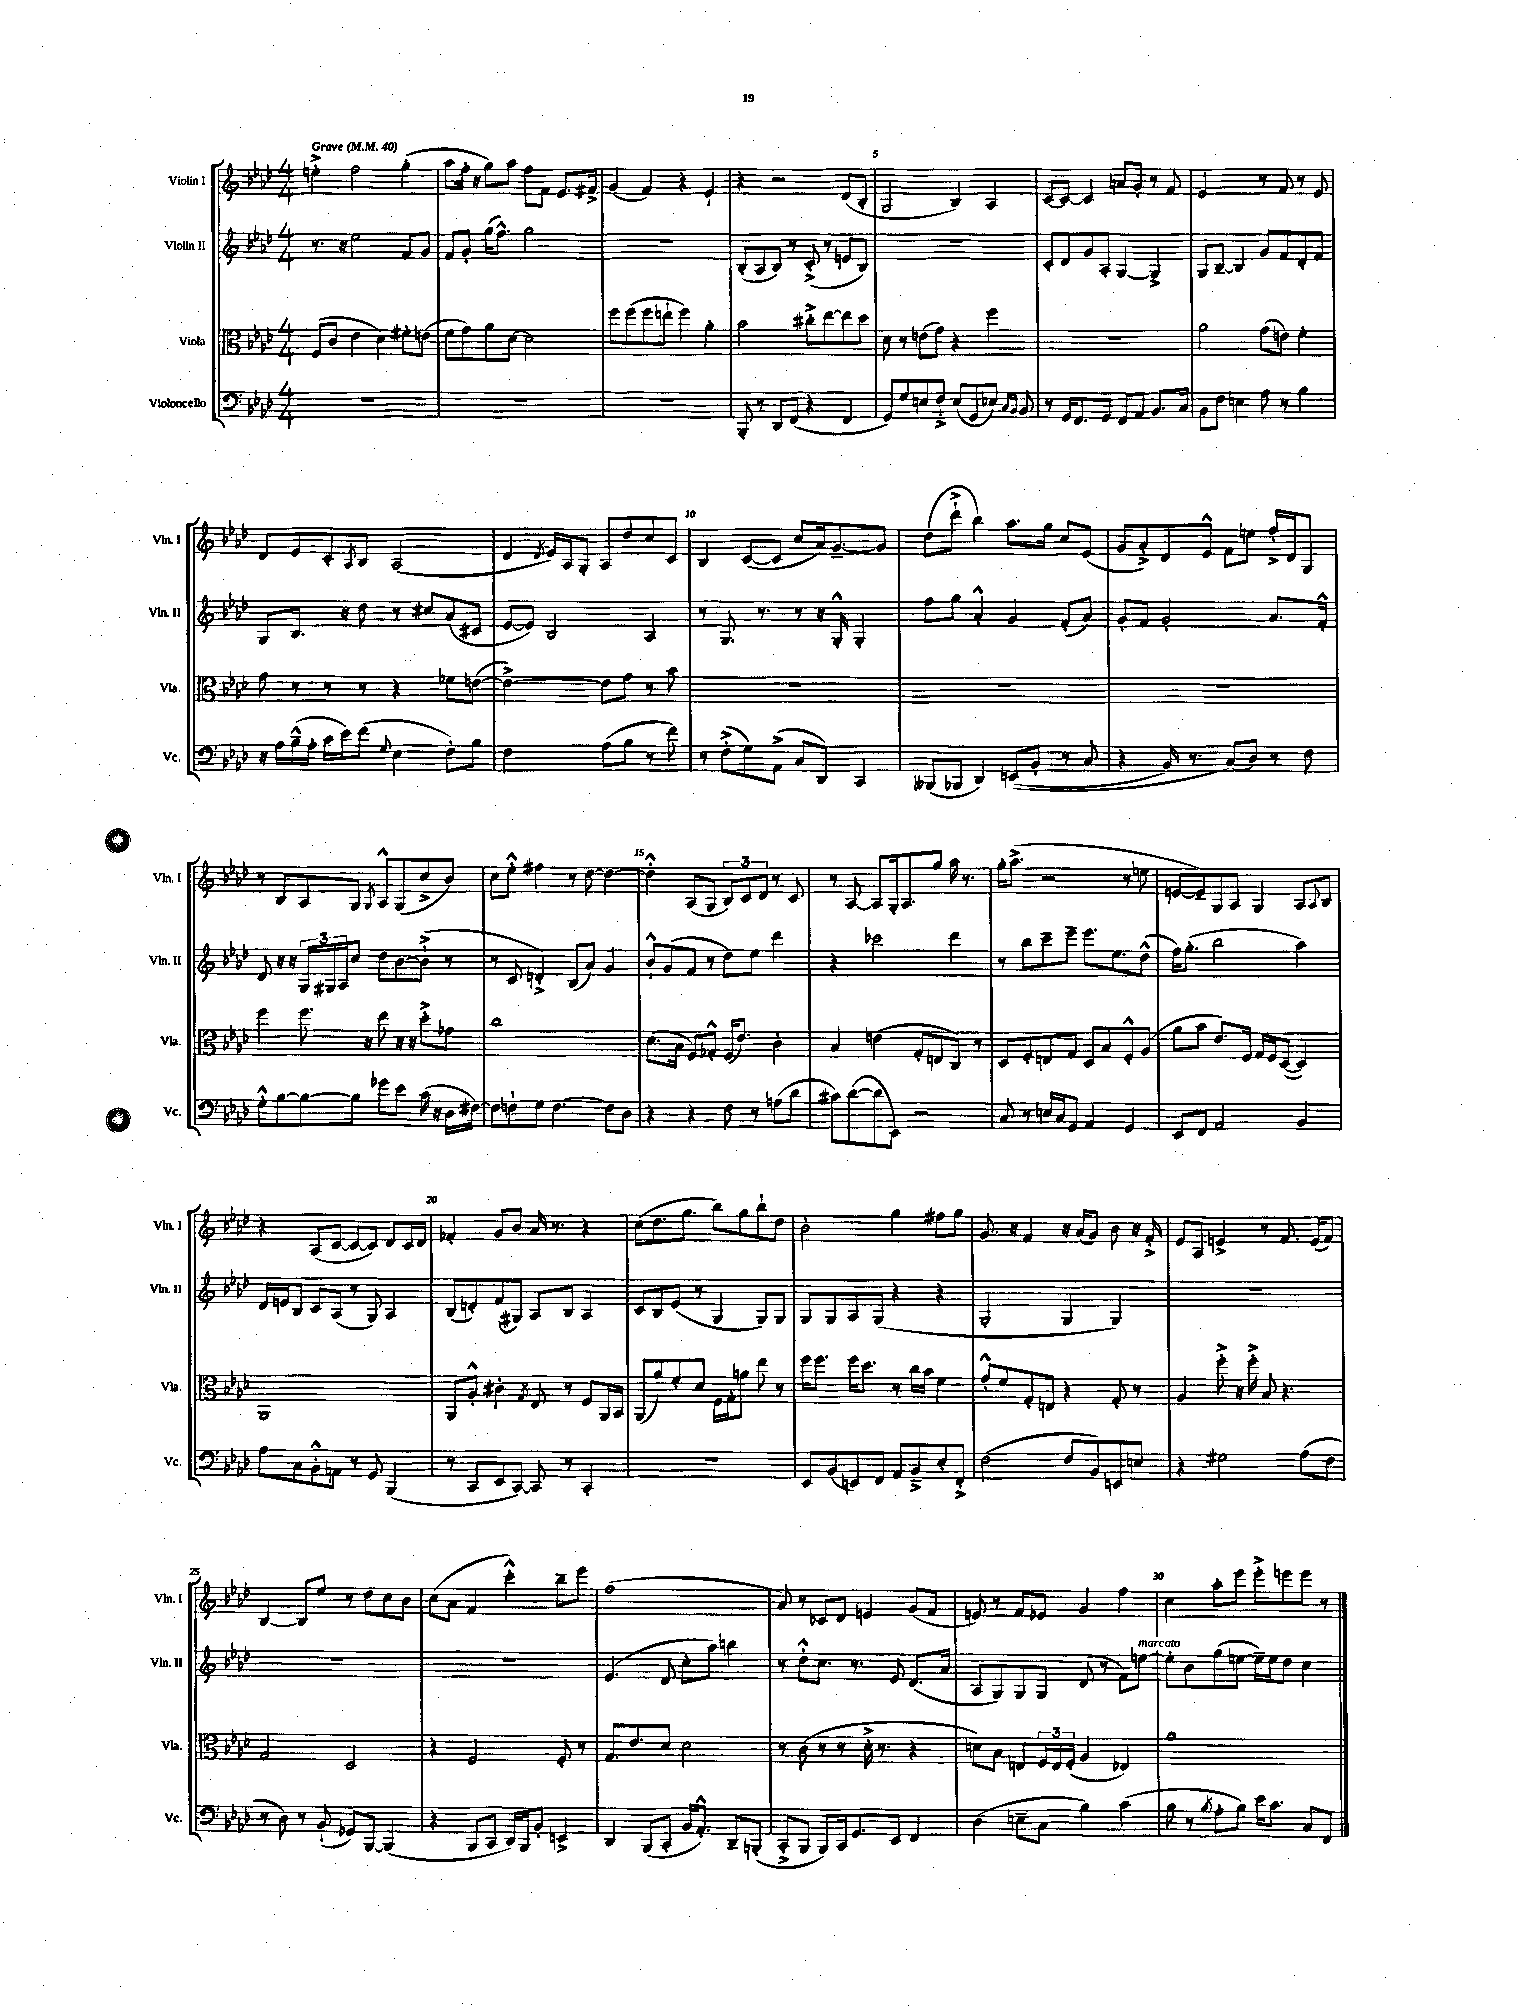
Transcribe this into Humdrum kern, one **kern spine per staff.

**kern	**kern	**kern	**kern
*staff4	*staff3	*staff2	*staff1
*clefF4	*clefC3	*clefG2	*clefG2
*k[b-e-a-d-]	*k[b-e-a-d-]	*k[b-e-a-d-]	*k[b-e-a-d-]
*M4/4	*M4/4	*M4/4	*M4/4
*MM40	*MM40	*MM40	*MM40
1r	(8F	8.r	4ee'^
.	8c	.	.
.	.	16r	.
.	4e-	2ee-	2ff
.	4d-)	.	.
.	8f#'	8f	(4gg'
.	(8e	8g	.
=	=	=	=
1r	8f	8f	8aa-
.	8g)	8g'	16ff'
.	.	.	16r
.	8a-	(16gg	8gg)
.	.	8.ff^^)	.
.	[8d-	.	8aa-
.	2d-]	2gg	8ff
.	.	.	8f
.	.	.	8.e-
.	.	.	16f#^
=	=	=	=
1r	8ff	1r	(4g
.	(8ff	.	.
.	8ff	.	4f)
.	8ee`	.	.
.	4ff)	.	4r
.	4a-'	.	4e-`
=	=	=	=
8BBB-'	2b-	(8B-'	4r
8r	.	8A-	.
8DD-	.	8B-)	2r
(8FF	.	8r	.
4r	8cc#'^	(8c'^	.
.	[8ee-	8r	.
4FF	8ee-]	8e	(8d-
.	8dd-	8B-)	8B-'
=	=	=	=
8GG)	8d-	1r	2G
8G	8r	.	.
8E	(8e	.	.
8F`^	8g)	.	.
(8E	4r	.	4B-)
8GG	.	.	.
8E-)	4ff	.	4A-
16qqC	.	.	.
16qqBB-	.	.	.
8BB-	.	.	.
=	=	=	=
8r	1r	8c'	[8c
16GG	.	8d-	8c_
8.FF	.	.	.
.	.	8g	4c]
8GG	.	8A-'	.
8FF	.	[4G	8a
8AA-	.	.	8g'
8.BB-	.	4G^]	8r
.	.	.	8f
16C	.	.	.
=	=	=	=
8BB-	2a-	8G	2e-
8F	.	[8B-~	.
4E	.	4B-]	.
8A-	(8g	8g	8r
8r	8e)	8f	8f
4B-	4f'	8d-'	8r
.	.	8f	8e-
=	=	=	=
16r	8g	8G	8d-
16A-	.	.	.
(16B-~^^	8r	8.B-	8e-
16A-'	.	.	.
16c	8r	.	8c'
16e-)	.	16r	.
.	.	.	8qA-
(8f	8r	8dd-	8B-
8qqG	.	.	.
4E-	4r	8r	(2A-
.	.	8cc#	.
8F')	8f-	(8a-	.
8B-	([8e	8c#	.
=	=	=	=
2F	2e^_)	[8e-	4d-
.	.	8e-])	.
.	.	.	8qd-
.	.	2B-	16e-)
.	.	.	16A-
.	.	.	8G'
(8A-	8e]	.	8A-
8B-	8g	.	8dd-
8r	8r	4A-	8cc
8f)	8b-	.	8c
=	=	=	=
8r	1r	8r	4B-
(8F'^	.	8.G	.
8G)	.	.	([8c
.	.	8.r	.
(8AA-^	.	.	8c]
8C	.	8r	8cc
8DD-)	.	16r	16a-)
.	.	16G'^^	[8.g~
4CC	.	4G'	.
.	.	.	8g]
=	=	=	=
(8BBB--	1r	8ff	(8dd-
8BBB-	.	8gg	8ddd-`^
4DD-)	.	4a-'^^	4bb-)
&((8EE	.	4g	8.aa-
8BB-'	.	.	.
.	.	.	16gg
8r	.	(8f'	8cc
8C	.	8a-)	(8e-
=	=	=	=
4r	1r	8g'	8g
.	.	8f	8a-'^)
16BB-)	.	2g'	8d-
8.r	.	.	.
.	.	.	8e-^^
(8C&)	.	.	8f
8D-)	.	.	8ee
8r	.	8.a-	16ff'^
.	.	.	16d-
8F	.	.	8G
.	.	16f'^^	.
=	=	=	=
8G'^^	4ff	8d-	8r
[8B-	.	16r	8B-
.	.	16r	.
8B-_	8.ff	24G	8A-
.	.	24G#	.
.	.	24A-	.
8B-]	.	8cc	8G
.	16r	.	.
.	.	.	8qG
8g-	8ee-	8dd-	8A-^^
8e-	16r	[8b-	(8G
.	16r	.	.
(16c	8dd-'^	(8b-`^]	8cc^
16r	.	.	.
16D-	8g-	8r	8b-)
[16F#)	.	.	.
=	=	=	=
8F#]	1cc	8r	8cc
8F`	.	8c	8ee-'^^
8G	.	4d'^)	4ff#
[4.F	.	.	.
.	.	(8B-	8r
.	.	8a-)	[8dd-
8F]	.	4g	4dd-_
8D-	.	.	.
=	=	=	=
4r	(8.d-	8b-`^^	4dd-'^^]
.	.	(8g	.
.	16B-	.	.
4r	8F)	8f	(8A-
.	8G-'^^	8r	8G
8F	(16F	8dd-)	12B-)
.	8.e-)	.	.
.	.	.	12c
8r	.	8ee-	.
.	.	.	12d-
(8A	4c'	4ddd-	8r
8d-	.	.	8c
=	=	=	=
8c#)	4B-	4r	8r
([8d-	.	.	[8A-
8d-]	(4e	2ccc-	8A-]
8EE-)	.	.	16G'
.	.	.	8.A-
2r	8G'	.	.
.	8E	.	8gg
.	8C)	4ddd-	16aa-
.	.	.	8.r
.	8r	.	.
=	=	=	=
8C	8D-	8r	16gg'
.	.	.	(8.aa-^
8r	8F'	8bb-	.
16E	8E	8ccc~	2r
16C	.	.	.
8GG	8G	8eee-~	.
4AA-	8D-	8.eee-	.
.	8B-	.	.
.	.	8.ee-	.
4GG	8F'^^	.	8r
.	(8A-	(8dd-^^	8ee
=	=	=	=
8EE-	8a-	16ff)	[8e
.	.	(8.gg'	.
8FF	8b-	.	8e~])
2AA-	8.e-)	2bb-	8G
.	.	.	8A-
.	16F	.	.
.	16G	.	4G
.	16F	.	.
.	([8D-	.	.
4BB-	4D-])	4aa-)	8A-
.	.	.	8qqA-
.	.	.	8B-
=	=	=	=
8A-	1AA-	16d-	4r
.	.	16e	.
8C	.	8B-	.
8BB-'^^	.	8c	(8A-
8AA	.	(8A-	[8c
8r	.	8r	8c_
8GG	.	8G)	8c])
(4BBB-	.	4A-	8d-
.	.	.	16c
.	.	.	16d-
=	=	=	=
8r	8AA-	(8B-	4f-'
8CC	8A-'^^	8d')	.
8EE-	4c#'	(8f	8g
[8CC)	.	8G#)	8b-
.	8qG	.	.
8CC]	8E-	8A-	16a-
.	.	.	8.r
8r	8r	8B-	.
4CC'	8F	4A-	4r
.	16AA-	.	.
.	16BB-	.	.
=	=	=	=
1r	(8AA-	8c	(8cc
.	8a-)	8B-	8.dd-
.	8f'	(8e-	.
.	.	.	8.gg
.	8d-	8r	.
.	16F	4G	8bb-)
.	16G'	.	.
.	8a	.	8gg
.	8ee-	8G)	8bb-`
.	8r	8G	8dd-
=	=	=	=
8EE-	16ff	8G	2b-'
.	8.ff	.	.
(8BB-	.	8G	.
8EE)	16ff	8A-	.
.	8.dd-	.	.
8FF	.	(8G	.
8AA-	8r	4r	4gg
8BB-~^	16cc	.	.
.	16b-	.	.
8E-'	4f	4r	8ff#
8FF'^	.	.	8gg
=	=	=	=
(2F	8g'^^	2G'	8.g
.	8f	.	.
.	.	.	16r
.	8G'	.	4f
.	8E	.	.
8F	4r	4G	16r
.	.	.	(16a-
8BB-)	.	.	8g)
8EE	8G'	4G)	8b-
8E	8r	.	16r
.	.	.	16f'^
=	=	=	=
4r	4A-	1r	8e-
.	.	.	8A-
2G#	8ff'^	.	4e^
.	16r	.	.
.	16ff'^	.	.
.	8B-	.	8r
.	4.r	.	8.f
(8A-	.	.	.
.	.	.	(16e
8F	.	.	8f)
=	=	=	=
8r	2G	1r	[4B-
8D-)	.	.	.
8r	.	.	8B-]
(8BB-`	.	.	8ee-
8GG-)	2D-	.	8r
[8BBB-	.	.	8dd-
(4BBB-]	.	.	8cc
.	.	.	8b-
=	=	=	=
4r	4r	1r	(8cc
.	.	.	8a-
8BBB-	2F	.	4f
8CC	.	.	.
16DD-)	.	.	4ccc'^^)
16BBB-	.	.	.
8BB-'	.	.	.
4EE^	8F'	.	8bb-~
.	8r	.	8eee-
=	=	=	=
4DD-	8.G	(4.e-	(1ff
.	8.e-	.	.
(8BBB-	.	.	.
8CC'	8d-	8d-	.
16BB-	2d-	8cc'	.
8.AA-'^^)	.	.	.
.	.	8aa-)	.
8DD-~	.	4bb	.
(8BBB'	.	.	.
=	=	=	=
8CC'^	8r	8r	8a-)
8BBB-	(8c	8dd-'^^	8r
8BBB-)	8r	8.cc	8c-
16CC	8r	.	8d-
8.GG	.	8.r	.
.	16d-'^	.	4e
.	8.r	.	.
8EE-	.	8e-	.
4FF	4r	(8.d-	(8g
.	.	.	8f
.	.	16a-	.
=	=	=	=
(4D-	8d)	8A-	8e)
.	8B-	8G)	8r
8E~	8E	8G	8f
8C	24F	8G	8e-
.	24E	.	.
.	(24F'	.	.
4B-)	4A-	(8d-	4g
.	.	8r	.
(4c	4E-)	8f)	4ff
.	.	[8ee	.
=	=	=	=
8B-	1a-	8ee']	4cc
8r	.	8b-	.
8qB-	.	.	.
8A-'	.	(8gg	8aa-'
8B-)	.	[8ee	8eee-
16e-	.	16ee~])	8eee-'^
8.c	.	16ee	.
.	.	8dd-	8eee
8C	.	4cc	8eee
8FF	.	.	8r
==	==	==	==
*-	*-	*-	*-
